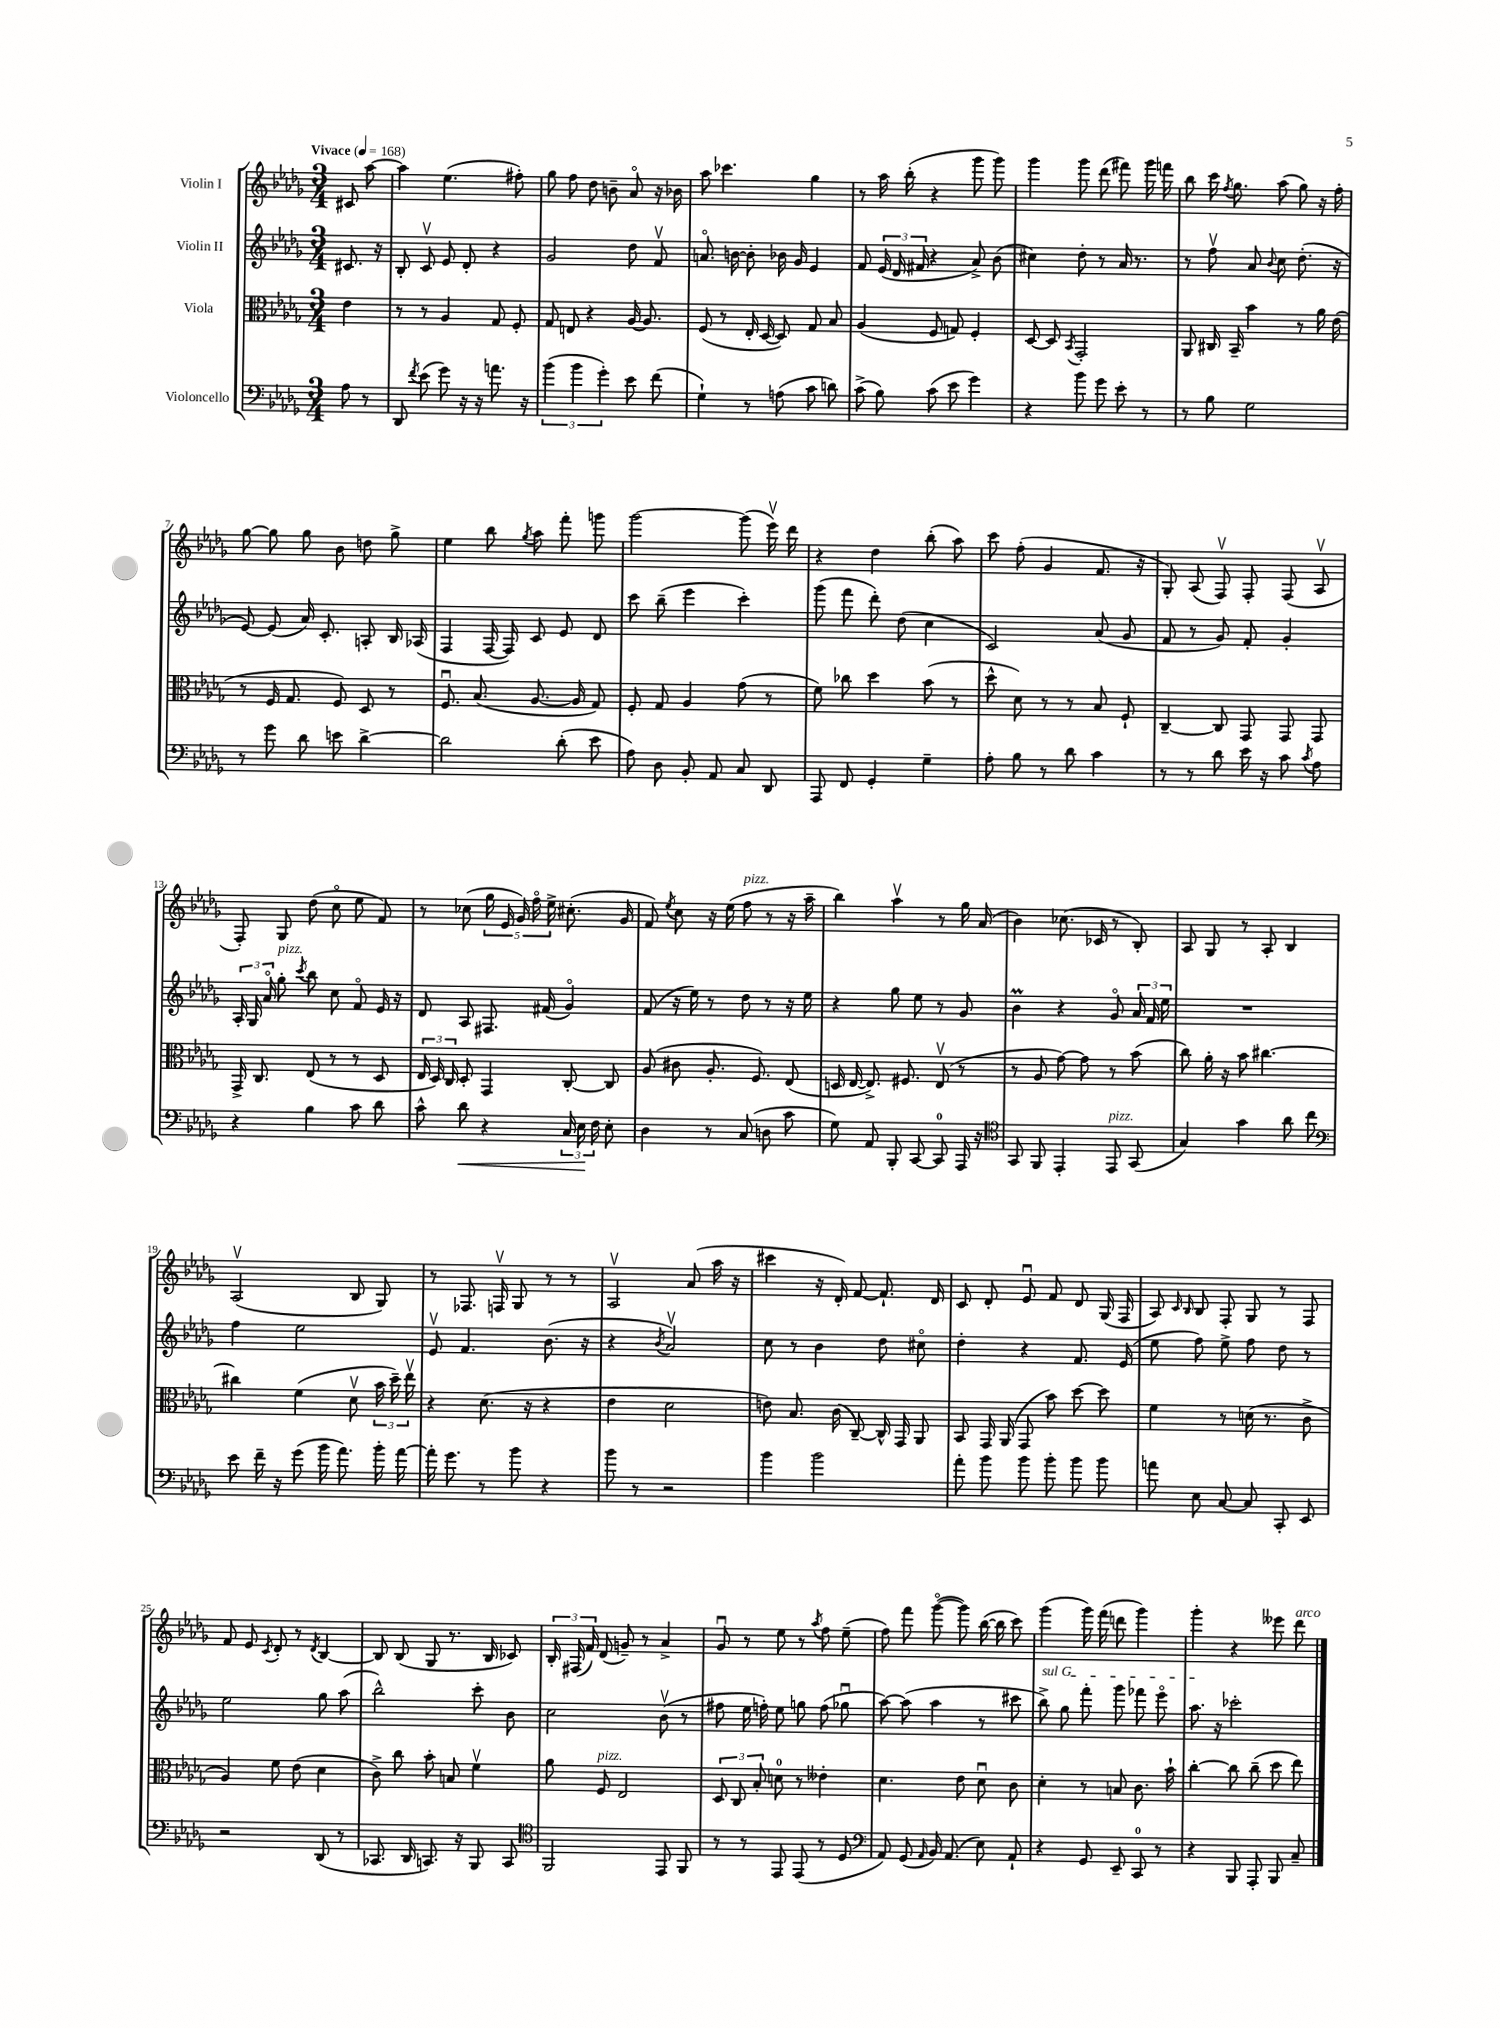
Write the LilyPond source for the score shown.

<<
\new StaffGroup <<
\new Staff = "s0" \with { instrumentName = "Violin I" } {
    \clef treble \key des \major \numericTimeSignature \time 3/4 \partial 4 \tempo "Vivace" 4 = 168
    \autoBeamOff cis'8 aes''8~ |
    aes''4 ees''4.( fis''8-.) |
    ges''8 f''8 des''8 b'8-- aes'8\flageolet r16 bes'16 |
    aes''8 ces'''4. ges''4 |
    r8 aes''16 bes''16-.( r4 ges'''8 ges'''8) |
    ges'''4 ges'''8 des'''8( fis'''8) ges'''16 f'''16 |
    bes''8 c'''16 \acciaccatura { f''8 } ges''8. aes''8( ges''8) r16 f''16-. |
    ges''8~ ges''8 ges''8 bes'8 d''8 ges''8-> |
    ees''4 bes''8 \acciaccatura { ges''8 } aes''8 f'''8-. g'''8 |
    ges'''2~ ges'''8( ees'''16\upbow) des'''16 |
    r4 des''4 bes''8-.( aes''8) |
    c'''8 f''8-.( ges'4 f'8. r16 |
    ges8-.) aes8( f8\upbow) f8-. f8( aes8\upbow |
    f8-.) ges8 des''8( c''8\flageolet ees''8 f'8) |
    r8 ces''8( \tuplet 5/4 { ges''16 ees'16 ges'16) f''16\flageolet ees''16-> } cis''8.-.( ges'16 |
    f'8) \acciaccatura { ees''8 } c''8 r16 ees''16( f''8^\markup { \italic "pizz." } r8 r16 aes''16-- |
    bes''4) aes''4\upbow r8 ges''16 aes'16( |
    bes'4) ces''8.( ces'16 r8 bes8-.) |
    aes8 ges8 r8 aes8-. bes4 |
    aes2\upbow( bes8 ges8) |
    r8 fes8. f16\upbow ges8 r8 r8 |
    aes2\upbow aes'8( aes''16 r16 |
    cis'''4 r16 des'16-.) f'8~ f'8.-! des'16 |
    c'8 des'8-. ees'8\downbow f'8 des'8 ges16( f16 |
    aes8) \grace { c'16 bes16 } bes8 f8-. ges8 r8 f8 |
    f'8 ees'8 \acciaccatura { c'8 } des'8-. r8 \acciaccatura { des'8 } bes4~ |
    bes8 bes8( ges8 r8. bes16 ces'8) |
    \tuplet 3/2 { bes16-. fis16( f'16) } des'8( g'8--) r8 aes'4-> |
    ges'8\downbow r8 ees''8 r8 \acciaccatura { aes''8 } f''8 ees''8--( |
    f''8) f'''8 ges'''8~\flageolet( ges'''8) bes''16~( bes''16 c'''8) |
    ges'''4( ges'''16) f'''16( d'''8 ges'''4) |
    ges'''4-. r4 eeses'''8 des'''8^\markup { \italic "arco" } \bar "|." |
}
\new Staff = "s1" \with { instrumentName = "Violin II" } {
    \clef treble \key des \major \numericTimeSignature \time 3/4 \partial 4
    \autoBeamOff cis'8. r16 |
    bes8-. c'8\upbow ees'8 des'8-. r4 |
    ges'2 des''8 f'8\upbow |
    a'8.\flageolet b'16~ b'8-. bes'16 ges'16 ees'4 |
    f'8 \tuplet 3/2 { ees'16( des'16 fis'16 } r4 aes'8->) bes'8( |
    cis''4) des''8-. r8 aes'16 r8. |
    r8 f''8\upbow aes'8 \appoggiatura { bes'8 } c''8 des''8.-.( r16 |
    ees'8~) ees'8( aes'16) c'8.-. a8-. bes16 aes16( |
    f4 f16~ f16) c'8 ees'8 des'8 |
    c'''8 bes''8--( ees'''4 c'''4-.) |
    ges'''8( f'''8 des'''8-.) des''8( c''4 |
    c'2) aes'8( ges'8 |
    f'8 r8 ges'8) f'8-. ges'4-. |
    \tuplet 3/2 { aes16-. ges16 aes'16\flageolet } ges''8-.^\markup { \italic "pizz." } \acciaccatura { c'''8 } bes''8 c''8 f'8\flageolet ees'16 r16 |
    des'8 aes8 fis8. fis'16( ges'4\flageolet) |
    f'8( r16 ees''16) r8 des''8 r8 r16 ees''16 |
    r4 ges''8 ees''8 r8 ges'8 |
    bes'4\prall r4 ges'8\flageolet \tuplet 3/2 { aes'16 f'16 ees''16 } |
    R2. |
    f''4 ees''2 |
    ees'8\upbow f'4. bes'8.( r16 |
    r4 \acciaccatura { bes'8 } aes'2\upbow) |
    c''8 r8 bes'4 des''8 cis''8\flageolet |
    des''4-. r4 f'8. ees'16( |
    ees''8 f''8) ees''8-> f''8 des''8 r8 |
    ees''2 ges''8 aes''8( |
    bes''2-^) c'''8-. bes'8 |
    c''2 bes'8\upbow( r8 |
    fis''8 ees''16 f''16-.) ees''8 g''8 f''8( ges''8\downbow |
    aes''8~) aes''8( aes''4 r8 cis'''8 |
    \once \override TextSpanner.bound-details.left.text = \markup { \italic "sul G" } bes''8->\startTextSpan) ges''8 f'''8-. ges'''8 fes'''8 ees'''8\flageolet |
    aes''8.\stopTextSpan r16 ces'''2-. \bar "|." |
}
\new Staff = "s2" \with { instrumentName = "Viola" } {
    \clef alto \key des \major \numericTimeSignature \time 3/4 \partial 4
    \autoBeamOff ees'4 |
    r8 r8 aes4 ges8 f8-. |
    ges8 e8 r4 aes16~ aes8. |
    f8( r8 ees16-. des16~ des8) ges8 bes8 |
    aes4( f8 g8) f4-. |
    des8~ des8 \acciaccatura { bes,8 } ges,2-. |
    aes,8 cis16 bes,16-- bes'4 r8 aes'16 ees'16( |
    r8 f16 ges8. f8) des8 r8 |
    f8.\downbow bes8.( aes8.~ aes16 ges8) |
    f8-. ges8 aes4 ges'8( r8 |
    f'8) ces''8 des''4 bes'8( r8 |
    des''8-^ des'8) r8 r8 bes8 f8-! |
    c4~-- c8 ges,8 ges,8 ges,8 |
    ges,16-> c8. ees8( r8 r8 des8 |
    \tuplet 3/2 { ees16 des16) c16 } des8-. ges,4 c8~-. c8 |
    aes8( cis'8 aes8.-. f8.) ees8( |
    d16 ees16~ ees8.->) fis8. ees8\upbow( r8 |
    r8 aes8 ges'8~) ges'8 r8 bes'8( |
    c''8) aes'16-. r16 bes'8 cis''4.~ |
    cis''4 f'4( des'8\upbow \tuplet 3/2 { bes'16 des''16--) ees''16\upbow } |
    r4 des'8.( r16 r4 |
    ees'4 des'2 |
    e'8) bes8. c'16( c8~--) c16-^ ges,16 aes,8 |
    bes,8 ges,16 aes,16( ges,8 bes'8) des''8~ des''8 |
    f'4 r8 d'16( r8. c'8-> |
    aes4) f'8 ees'8( des'4 |
    c'8->) c''8 bes'8-. b8 f'4\upbow |
    aes'8 f8^\markup { \italic "pizz." } ees2 |
    \tuplet 3/2 { des8 c8 bes8-. } d'8-0 r8 eeses'4-. |
    des'4. ees'8 des'8\downbow c'8 |
    des'4-. r8 b8 c'8. bes'16-! |
    c''4~-. c''8 c''8--( des''8 ees''8) \bar "|." |
}
\new Staff = "s3" \with { instrumentName = "Violoncello" } {
    \clef bass \key des \major \numericTimeSignature \time 3/4 \partial 4
    \autoBeamOff aes8 r8 |
    des,8 \acciaccatura { f'8 } ees'8( ges'8) r16 r16 a'8. r16 |
    \tuplet 3/2 { bes'4( bes'4 ges'4-.) } ees'8 f'8( |
    ges4-!) r8 a8( c'8 d'8) |
    c'8->( bes8) c'8( ees'8 ges'4) |
    r4 bes'8 ges'8 ees'8-. r8 |
    r8 bes8 ges2 |
    r8 ges'8 des'8 e'8 des'4~-> |
    des'2 des'8-.( ees'8 |
    aes8) des8 bes,8-. aes,8 c8 des,8 |
    aes,,8 f,8 ges,4-. ges4-- |
    aes8-. bes8 r8 des'8 c'4 |
    r8 r8 des'8 ees'16 r16 c'8 \acciaccatura { c'8 } aes8 |
    r4 bes4 c'8 des'8 |
    c'8-^ des'8\< r4 \tuplet 3/2 { c16 ees16\! f16 } ees8-. |
    des4 r8 c8( d8 c'8 |
    ges8) aes,8 bes,,8-. c,8~ c,8-0 aes,,16 r16 |
    \clef tenor ges,8 f,8 ees,4-. ees,8^\markup { \italic "pizz." } ges,8( |
    ges4) ges'4 aes'8 c''8 |
    \clef bass ees'8 f'16-- r16 ges'8( bes'16 aes'8.) bes'16-. aes'16~ |
    aes'16-. ges'8. r8 bes'8 r4 |
    bes'8 r8 r2 |
    bes'4 bes'2 |
    aes'8-. bes'8 bes'8 bes'8-. bes'8 bes'8 |
    a'8 ees8 c8~ c8 c,8-. ees,8 |
    r2 des,8( r8 |
    ces,8. des,16 c,8.) r16 bes,,8 c,8 |
    \clef tenor f,2 ees,8 f,8 |
    r8 r8 ees,8 ees,8( r8 des8 |
    \clef bass aes,8) ges,8( \grace { aes,16 } bes,16) aes,8.( ees8) aes,8-! |
    r4 ges,8 ees,8-- c,8-0 r8 |
    r4 bes,,8 aes,,8-. bes,,8 c8-- \bar "|." |
}
>>
>>
